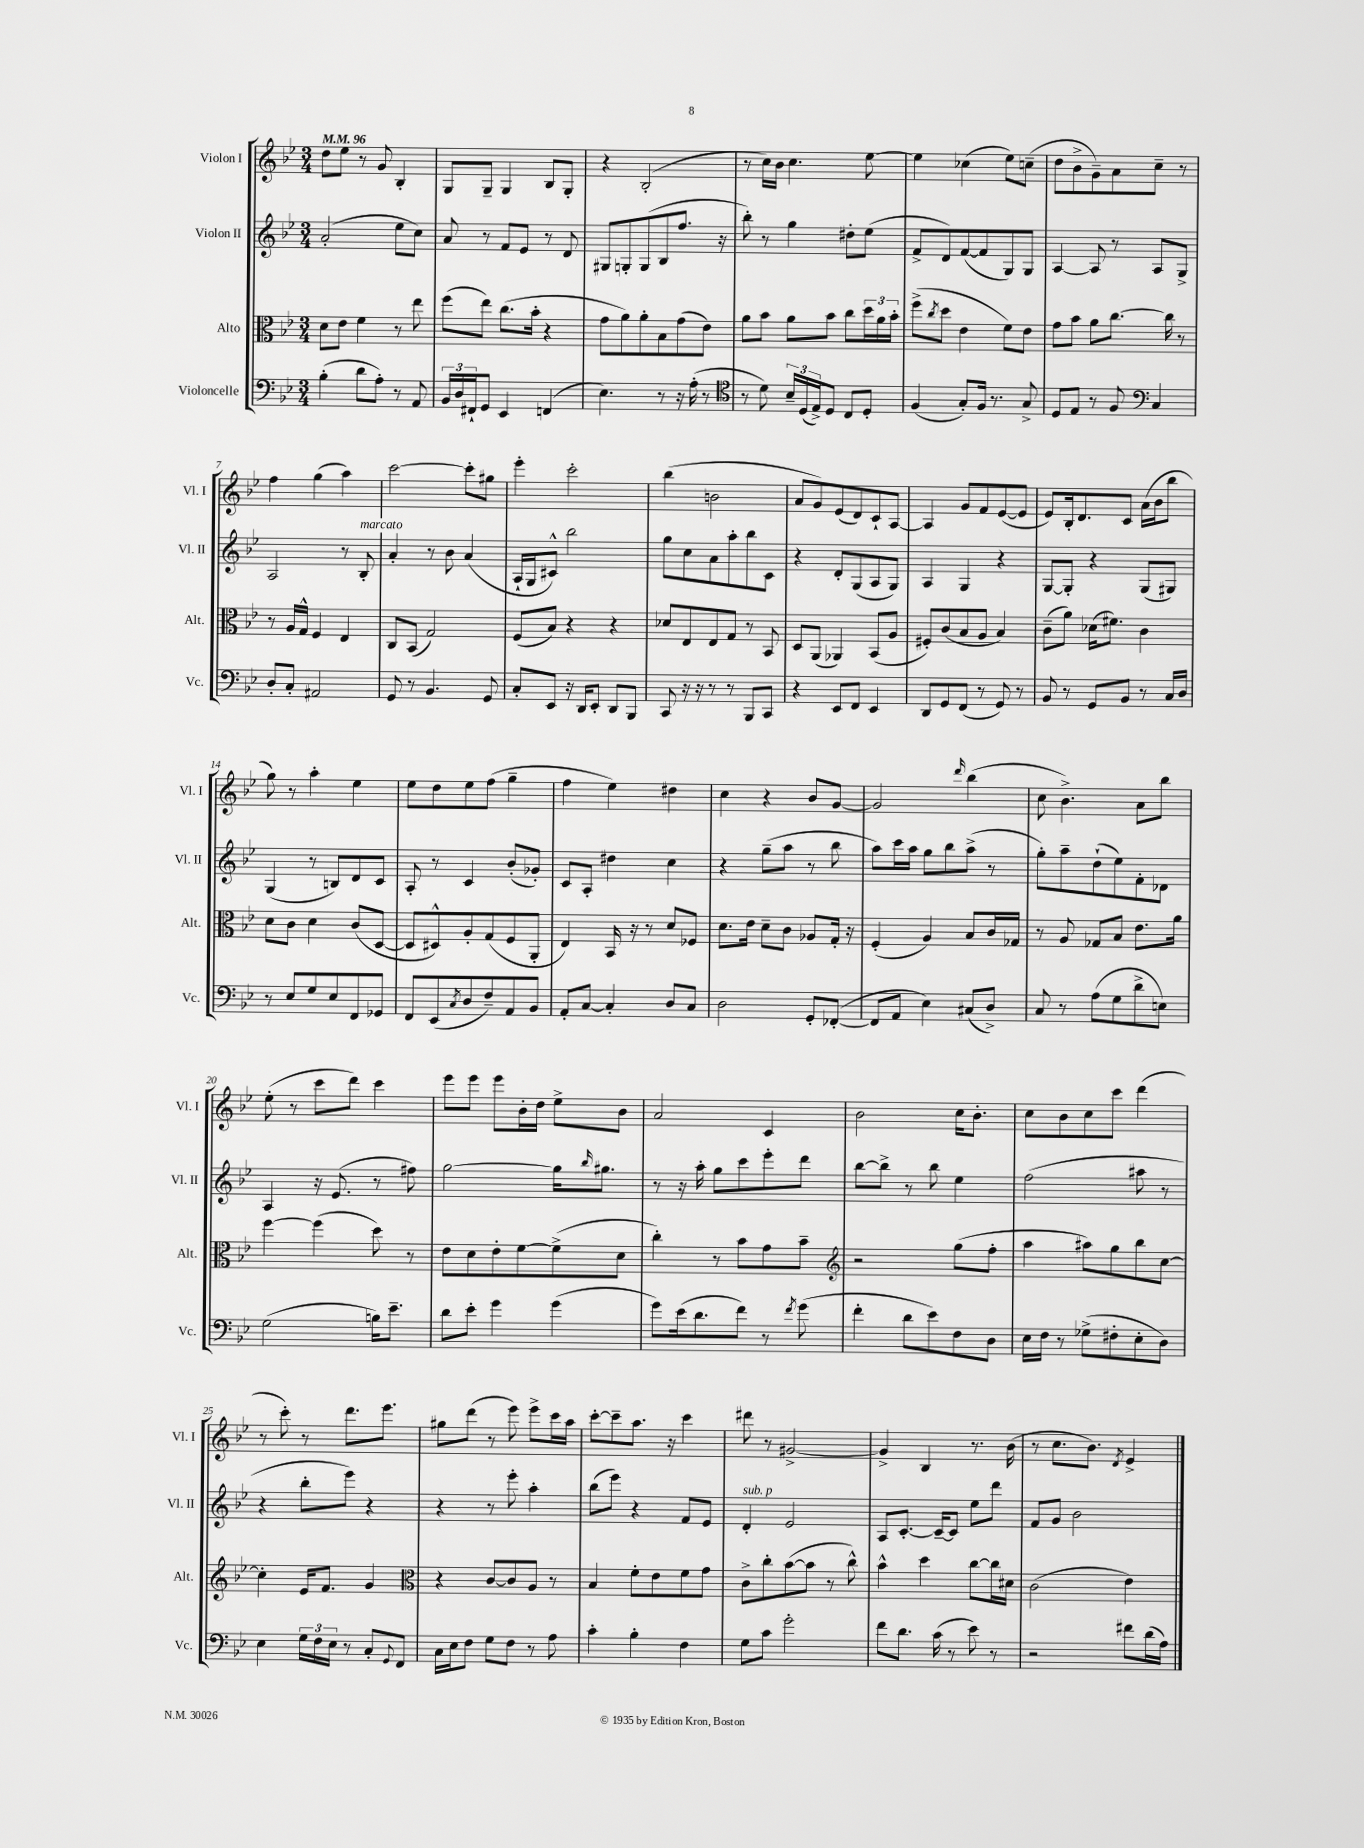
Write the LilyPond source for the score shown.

<<
\new StaffGroup <<
\new Staff = "s0" \with { instrumentName = "Violon I" shortInstrumentName = "Vl. I" } {
    \clef treble \key bes \major \numericTimeSignature \time 3/4 \tempo 4 = 96
    d''8 ees''8 r8 g'8 bes4-. |
    g8 g8-- g4 bes8 g8-. |
    r4 bes2-.( |
    r8 c''16) bes'16 c''4. ees''8~ |
    ees''4 ces''4( ees''8) c''8--( |
    d''8 bes'8-> g'8--) a'8 c''8-- r8 |
    f''4 g''4( a''4) |
    c'''2~ c'''8-. gis''8 |
    ees'''4-. c'''2-. |
    bes''4( b'2 |
    a'8 g'8) ees'8( d'8) c'8-! a8~ |
    a4 g'8 f'8 ees'8~( ees'8 |
    ees'8) bes16-. d'8. c'8 a'16( bes'16 bes''8 |
    g''8) r8 a''4-. ees''4 |
    ees''8 d''8 ees''8 f''8( g''4-- |
    f''4 ees''4) dis''4 |
    c''4 r4 bes'8 g'8~ |
    g'2 \grace { d'''16 } bes''4( |
    c''8 bes'4.->) a'8 bes''8 |
    ees''8-.( r8 c'''8 d'''8) c'''4 |
    ees'''8 ees'''8 ees'''8 bes'16-. d''16 ees''8-> bes'8 |
    a'2 c'4 |
    bes'2 c''16 bes'8.-. |
    c''8 bes'8 c''8 c'''8 d'''4( |
    r8 c'''8-.) r8 d'''8. ees'''8. |
    gis''8 d'''8( r8 ees'''8) ees'''8-> c'''16 a''16 |
    c'''8~-. c'''8-- a''8. r16 c'''4 |
    dis'''8 r8 gis'2~-> |
    gis'4-> bes4 r8. bes'16( |
    r8 c''8. bes'8.) \acciaccatura { d'8 } ees'4-> \bar "|." |
}
\new Staff = "s1" \with { instrumentName = "Violon II" shortInstrumentName = "Vl. II" } {
    \clef treble \key bes \major \numericTimeSignature \time 3/4
    a'2-.( ees''8 c''8) |
    a'8 r8 f'8 ees'8 r8 d'8 |
    gis8 g8-. g8( bes8 f''8. r16 |
    bes''8-.) r8 g''4 dis''8-. ees''8( |
    f'8-> d'8) f'8~( f'8 g8) g8 |
    a4~ a8 r8 a8 g8-> |
    a2 r8 bes8-.^\markup { \italic "marcato" } |
    a'4-. r8 bes'8 a'4( |
    a16-! g16 cis'8-^) bes''2 |
    g''8 c''8 a'8 a''8-. bes''8 c'8 |
    r4 d'8-. g8( a8 g8) |
    a4 g4 r4 |
    g8~ g8-. r4 g8( gis8) |
    g4( r8 b8) d'8 c'8 |
    a8-. r8 c'4 bes'8-.( ges'8-.) |
    c'8 a8-. dis''4 c''4 |
    r4 g''8--( a''8 r8 bes''8 |
    a''8) c'''16 a''16 g''8 bes''8 a''8->( r8 |
    g''8-.) a''8-- d''8-!( ees''8) f'8-. des'8 |
    a4 r16 ees'8.( r8 fis''8) |
    g''2~ g''16 \grace { bes''16 } gis''8. |
    r8 r16 a''16-. g''8 c'''8 ees'''8-. d'''8 |
    bes''8~ bes''8-> r8 bes''8 ees''4 |
    f''2( ais''8 r8 |
    r4 bes''8-. ees'''8) r4 |
    r4 r8 ees'''8-. a''4-. |
    bes''8( ees'''8) r4 f'8 ees'8 |
    d'4-.^\markup { \italic "sub. p" } ees'2 |
    a8 c'8.~-. c'16~-- c'8 ees''8 d'''8 |
    f'8 g'8 bes'2 \bar "|." |
}
\new Staff = "s2" \with { instrumentName = "Alto" shortInstrumentName = "Alt." } {
    \clef alto \key bes \major \numericTimeSignature \time 3/4
    d'8 ees'8 f'4 r8 ees''8 |
    f''8( ees''8) c''8.( bes'16-. r4 |
    g'8 a'8) a'8-. bes8 g'8( ees'8) |
    a'8 bes'8 a'8 bes'8 c''8 \tuplet 3/2 { d''16 a'16 bes'16-. } |
    f''8->( \acciaccatura { c''8 } d''8 ees'4 f'8) ees'8 |
    g'8 bes'8 a'8 c''8.~ c''16 r8 |
    r8 a16 g16-^ f4 ees4 |
    c8 bes,8( g2) |
    f8( bes8) r4 r4 |
    des'8 ees8 ees8 g8 r8 bes,8 |
    d8 a,8( aes,4) bes,8( a8 |
    fis8-.) c'8( bes8 a8 bes4) |
    c'8--( a'8) des'16( fis'8.) c'4 |
    d'8 c'8 d'4 c'8( d8~ |
    d8 dis8-^) a8-. g8( f8 a,8-. |
    ees4) bes,16 r16 r8 d'8 fes8 |
    d'8. ees'16 d'8-- c'8 aes8 g16-. r16 |
    f4-.( a4) bes8 c'16 ges16 |
    r8 a8 ges8 bes8 ees'8. a'16 |
    f''4~ f''4( d''8) r8 |
    ees'8 d'8 ees'8-. f'8~ f'8->( d'8 |
    c''4-.) r8 bes'8 g'8 bes'8-- |
    \clef treble r2 g''8( f''8-. |
    a''4 ais''8) g''8 bes''8 c''8~ |
    c''4-. ees'16 f'8. g'4 |
    \clef alto r4 c'8~ c'8 a8 r8 |
    bes4 f'8-. ees'8 f'8 g'8 |
    c'8-> c''8-. bes'8~( bes'8 r8 c''8-^) |
    bes'4-^ d''4 c''8~ c''16 dis'16 |
    c'2( ees'4) \bar "|." |
}
\new Staff = "s3" \with { instrumentName = "Violoncelle" shortInstrumentName = "Vc." } {
    \clef bass \key bes \major \numericTimeSignature \time 3/4
    bes4-.( d'8 a8-.) r8 a,8 |
    \tuplet 3/2 { bes,16 d16 fis,16-! } g,8 ees,4 f,4( |
    ees4.) r8 r16 a16-.( r8 |
    \clef tenor r8 d'8) \tuplet 3/2 { bes16-- d16( ees16->) } d8 c8 d8-. |
    f4( g8-.) f16 r8. g8-> |
    d8 ees8 r8 f8 \clef bass c4 |
    d8-. c8-. ais,2 |
    g,8 r8 bes,4. g,8 |
    c8-. ees,8 r16 d,16 ees,8-. d,8 bes,,8 |
    c,8 r16 r16 r8 r8 bes,,8 c,8 |
    r4 ees,8 f,8 ees,4 |
    d,8 g,8 f,8( r8 g,8) r8 |
    bes,8 r8 g,8 bes,8 r8 c16 d16 |
    r8 ees8 g8 ees8 f,8 ges,8 |
    f,8 ees,8( \acciaccatura { c8 } d8 f8--) a,8 bes,8 |
    a,8-. c8~ c4-. d8 c8 |
    d2 g,8-. fes,8~-.( |
    fes,8 a,8 ees4) cis8( d8->) |
    c8 r8 a8( g8 d'8-> e8) |
    g2( b16) ees'8.-- |
    d'8 ees'8-. g'4 g'4( |
    g'8) ees'16( d'8. f'8) r8 \acciaccatura { f'8 } g'8( |
    f'4-. d'8 ees'8) f8 d8 |
    ees16 f16 r8 ges8->( fis8-. ees8-. d8) |
    ees4 \tuplet 3/2 { g16 f16 ees16 } r8 c8-. \appoggiatura { g,8 } f,8 |
    c16 ees16 f8 g8 f8 r8 a8 |
    c'4-. bes4-. f4 |
    g8 c'8 g'2-. |
    f'8 d'8. c'16( r8 ees'8) r8 |
    r2 fis'8 d'16( a16) \bar "|." |
}
>>
>>
